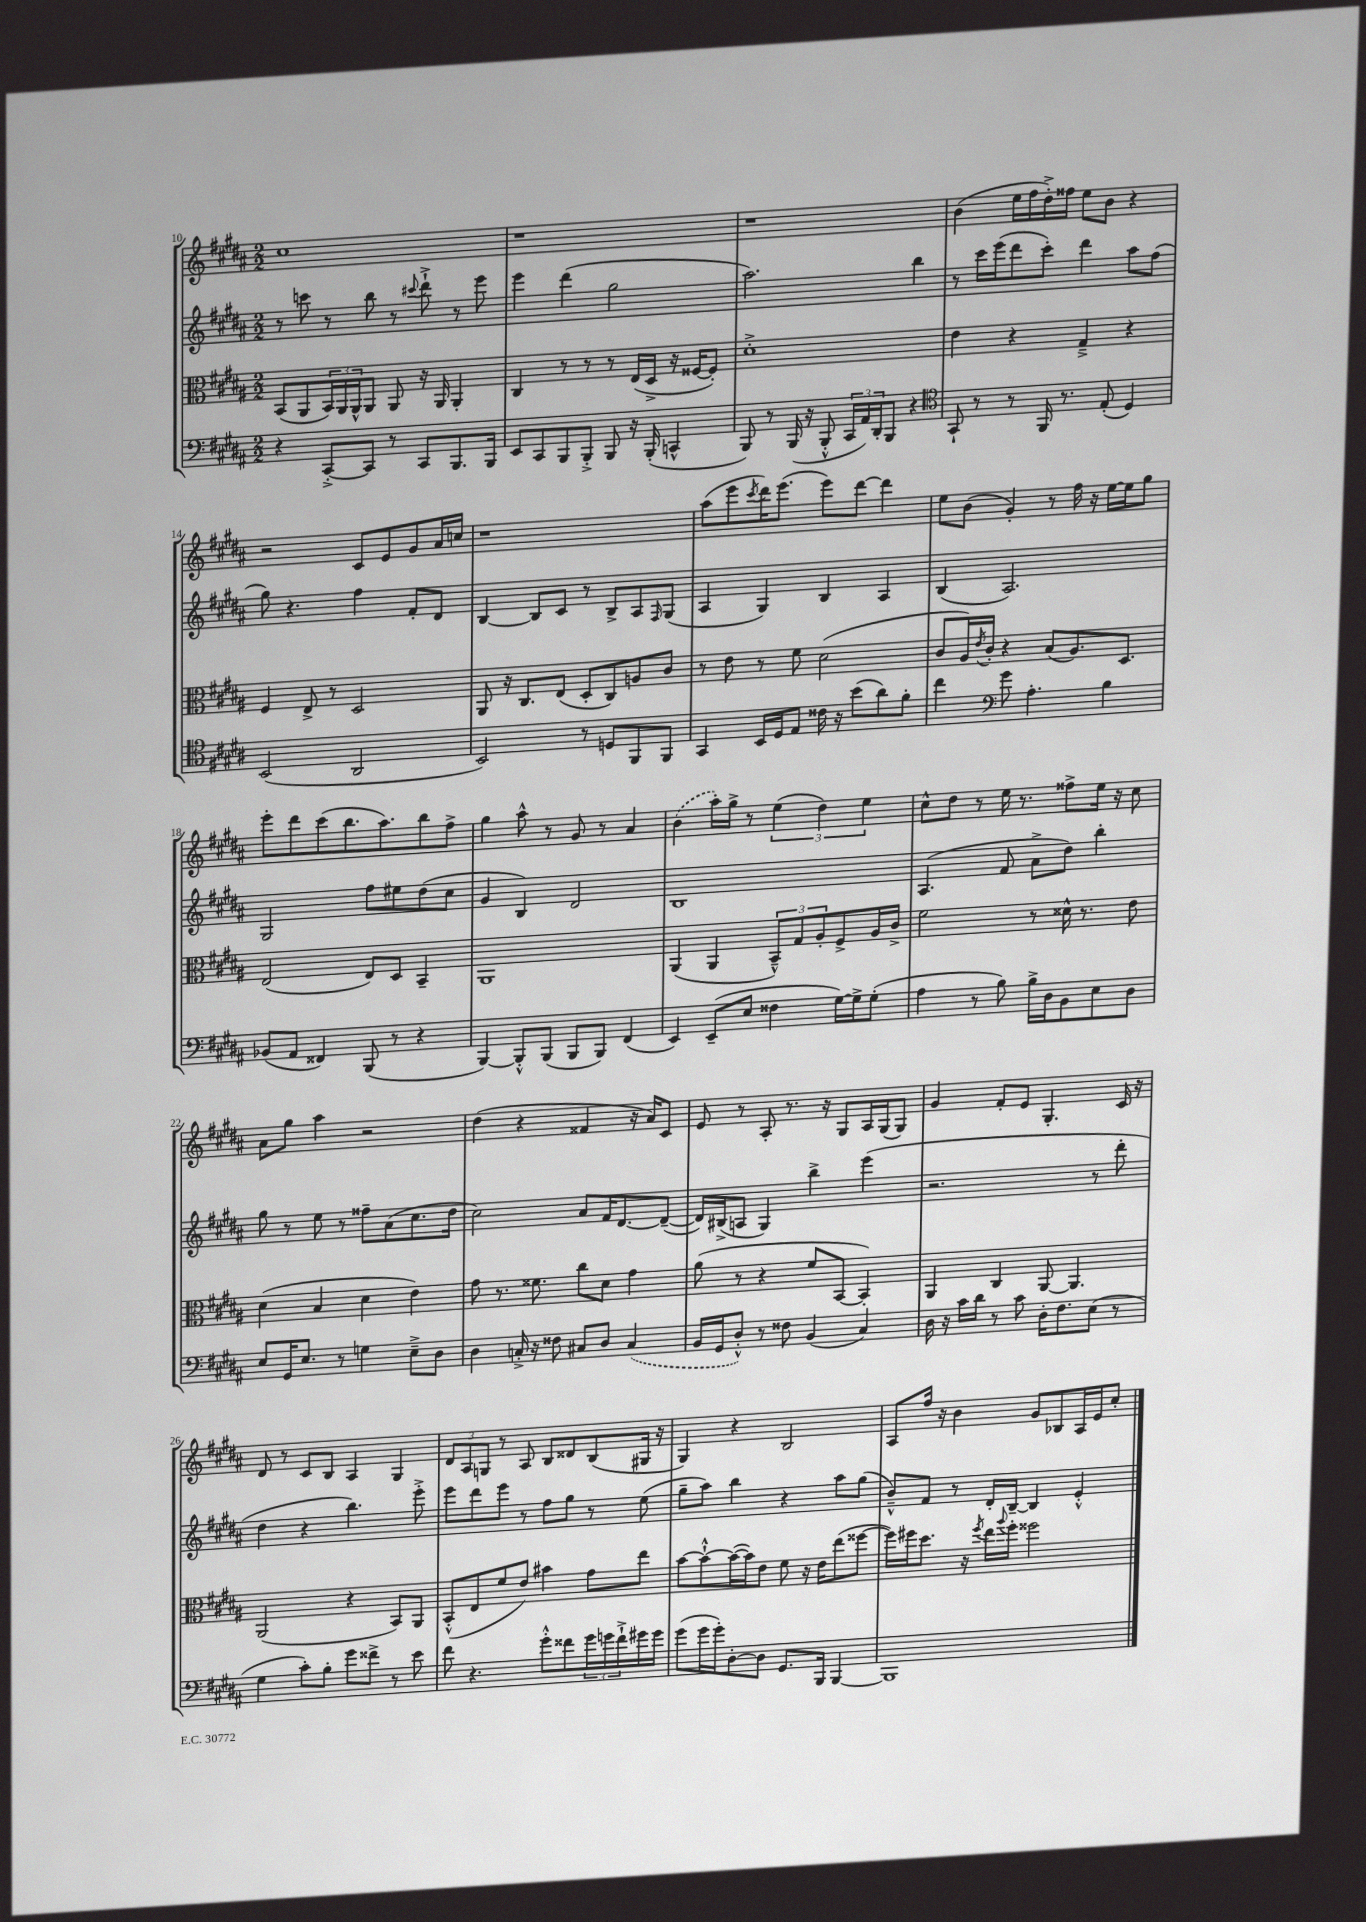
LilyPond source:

<<
\new StaffGroup <<
\new Staff = "s0" {
    \clef treble \key b \major \numericTimeSignature \time 2/2
    cis''1 |
    r1 |
    r1 |
    b'4( e''16 fis''16 dis''16-.->) fisis''16 e''8 b'8 r4 |
    r2 cis'8 e'8 gis'8 ais'16 c''16 |
    r1 |
    ais''8( e'''8 \acciaccatura { cis'''8 } dis'''16) e'''8.( e'''8) dis'''8~ dis'''4 |
    e''8 b'8( gis'4-.) r8 fis''16 r16 e''16~ e''16 gis''8 |
    e'''8-. dis'''8 cis'''8( b''8. ais''8.) b''8 fis''8-> |
    gis''4 ais''8-^ r8 gis'8 r8 ais'4 |
    \once \slurDashed b'4( ais''16-.) gis''16-> r8 \tuplet 3/2 { e''4( dis''4) e''4 } |
    cis''8-^ dis''8 r8 e''16 r8. fisis''8-> e''16 r16 cis''8 |
    ais'8 gis''8 ais''4 r2 |
    dis''4( r4 fisis'4 r16 ais'16) cis'8 |
    e'8 r8 ais8-. r8. r16 gis8 ais16 gis16( gis8) |
    gis'4 fis'8-. e'8 gis4.-. cis'16 r16 |
    dis'8 r8 cis'8 b8 ais4 gis4 |
    \tuplet 3/2 { dis'8 ais8 g8 } r8 ais8 b8 disis'8 b8( gis16 r16 |
    gis4) r4 b2 |
    ais8 fis''16 r16 b'4 gis'8 bes8 ais16 e'16 cis''8-. \bar "|." |
}
\new Staff = "s1" {
    \clef treble \key b \major \numericTimeSignature \time 2/2
    r8 c'''8 r8 b''8 r8 \appoggiatura { cis'''8 } dis'''8-!-> r8 e'''8 |
    e'''4 dis'''4( gis''2 |
    ais''2.) b''4 |
    r8 cis'''16 e'''16( dis'''8 cis'''8-.) dis'''4 ais''8 fis''8( |
    gis''8) r4. fis''4 fis'8-. dis'8 |
    b4~ b8 cis'8 r8 b8-> ais8 \grace { fis16 } gis8( |
    ais4 gis4) b4 ais4 |
    b4( ais2.) |
    gis2 fis''8 eis''8 dis''8( cis''8 |
    gis'4 b4) dis'2 |
    b1 |
    ais4.( fis'8 ais'8-> dis''8) b''4-. |
    gis''8 r8 e''8 r8 fisis''8-- ais'8( cis''8. dis''16 |
    cis''2) ais'8 fis'16 dis'8.~ dis'8~--( |
    dis'16) bis16->( a8 gis4) b''4-> e'''4( |
    r2. r8 dis'''8-. |
    dis''4 r4 b''4.) e'''8-.-> |
    e'''8 dis'''8 e'''8 r8 fis''8 gis''8 r8 e''8( |
    gis''8-- ais''8) b''4 r4 ais''8 gis''8( |
    b'8---^) fis'8 r8 dis'16-. b16~-- b4 e'4-.-^ \bar "|." |
}
\new Staff = "s2" {
    \clef alto \key b \major \numericTimeSignature \time 2/2
    b,8( ais,8 \tuplet 3/2 { b,16) ais,16 ais,16-^ } ais,8 ais,8 r16 ais,16 ais,4-. |
    cis4 r8 r8 r8 e16( dis16-> r16 fisis16~ fisis8-.) |
    dis'1-.-> |
    e'4 r4 gis4---> r4 |
    fis4 e8-> r8 dis2 |
    ais,8 r16 cis8. e8( dis8-. cis8) a8 cis'8 |
    r8 e'8 r8 fis'8 dis'2( |
    cis'8 ais16) \acciaccatura { e'8 } cis'16-. r4 b8( ais8.) dis8. |
    e2( e8) dis8 b,4-- |
    ais,1 |
    ais,4( ais,4 \tuplet 3/2 { b,8---^) gis8 ais8-. } fis8-> ais16 cis'16-> |
    fis'2 r8 disis'16-^ r8. e'8 |
    dis'4( b4 dis'4 e'4) |
    gis'8 r8. fisis'8. cis''8 dis'8 gis'4 |
    ais'8( r8 r4 fis'8 b,8~ b,4-.) |
    ais,4 cis4 ais,8~ ais,4. |
    ais,2( r4 b,8) ais,8 |
    b,8-.-^( e8 fis'8 e'8) bis'4 gis'8 e''8 |
    b'8~ b'8~-!-^ b'16~( b'16) e'8 fis'8 r16 e'16 e''8( fisis''8~ |
    fisis''16) fis''16 dis''8. r16 \acciaccatura { fis''8 } e''16 \appoggiatura { ais''8 } fis''16-. fisis''2 \bar "|." |
}
\new Staff = "s3" {
    \clef bass \key b \major \numericTimeSignature \time 2/2
    r4 cis,8~-.-> cis,8 r8 cis,8 b,,8. b,,16 |
    e,8 cis,8 b,,8 b,,8-.-> b,,8 r16 b,,16-.( c,4-^ |
    b,,8) r8 b,,16( r16 b,,8-.-^ \tuplet 3/2 { cis,16 ais,16) dis,16-. } b,,8 r4 |
    \clef tenor gis,8-! r8 r8 fis,16 r8. e8-.( dis4) |
    b,2( ais,2 |
    b,2) r8 d8 fis,8 fis,8 |
    gis,4 b,16 dis16 e8 cisis'16 r16 b'8( ais'8) fis'8-. |
    cis''4 \clef bass gis'8 ais4.-. b4 |
    bes,8( ais,8 fisis,4) b,,8( r8 r4 |
    b,,4~) b,,8-.-^ b,,8( b,,8 b,,8) fis,4( |
    e,4) e,8--( e8 fisis4 gis16~) gis16-> gis8-.( |
    ais4 r8 b8) b16-> dis16 b,8 e8 dis8 |
    e8 gis,16 e8. r8 g4 e8---> dis8 |
    dis4 c16-.-> r16 fisis8 cis8 dis8 \once \slurDashed cis4( |
    b,16 gis,16 dis8-.-^) r8 fisis8 b,4( cis4) |
    dis16 r16 cis'16 dis'16 r8 cis'8 dis16-. fis8. e8( r8 |
    gis4 cis'8-.) b8-. gis'8 fisis'8-> r8 e'8 |
    fis'8 r4. gis'8-.-^ fisis'8 \tuplet 3/2 { gis'16 g'16 fisis'16-!-> } gis'16 gis'16 |
    gis'8( gis'16 gis'16-.) dis8~-. dis8 gis,8. b,,16 b,,4~ |
    b,,1 \bar "|." |
}
>>
>>
\layout { \context { \Score currentBarNumber = #10 } }
